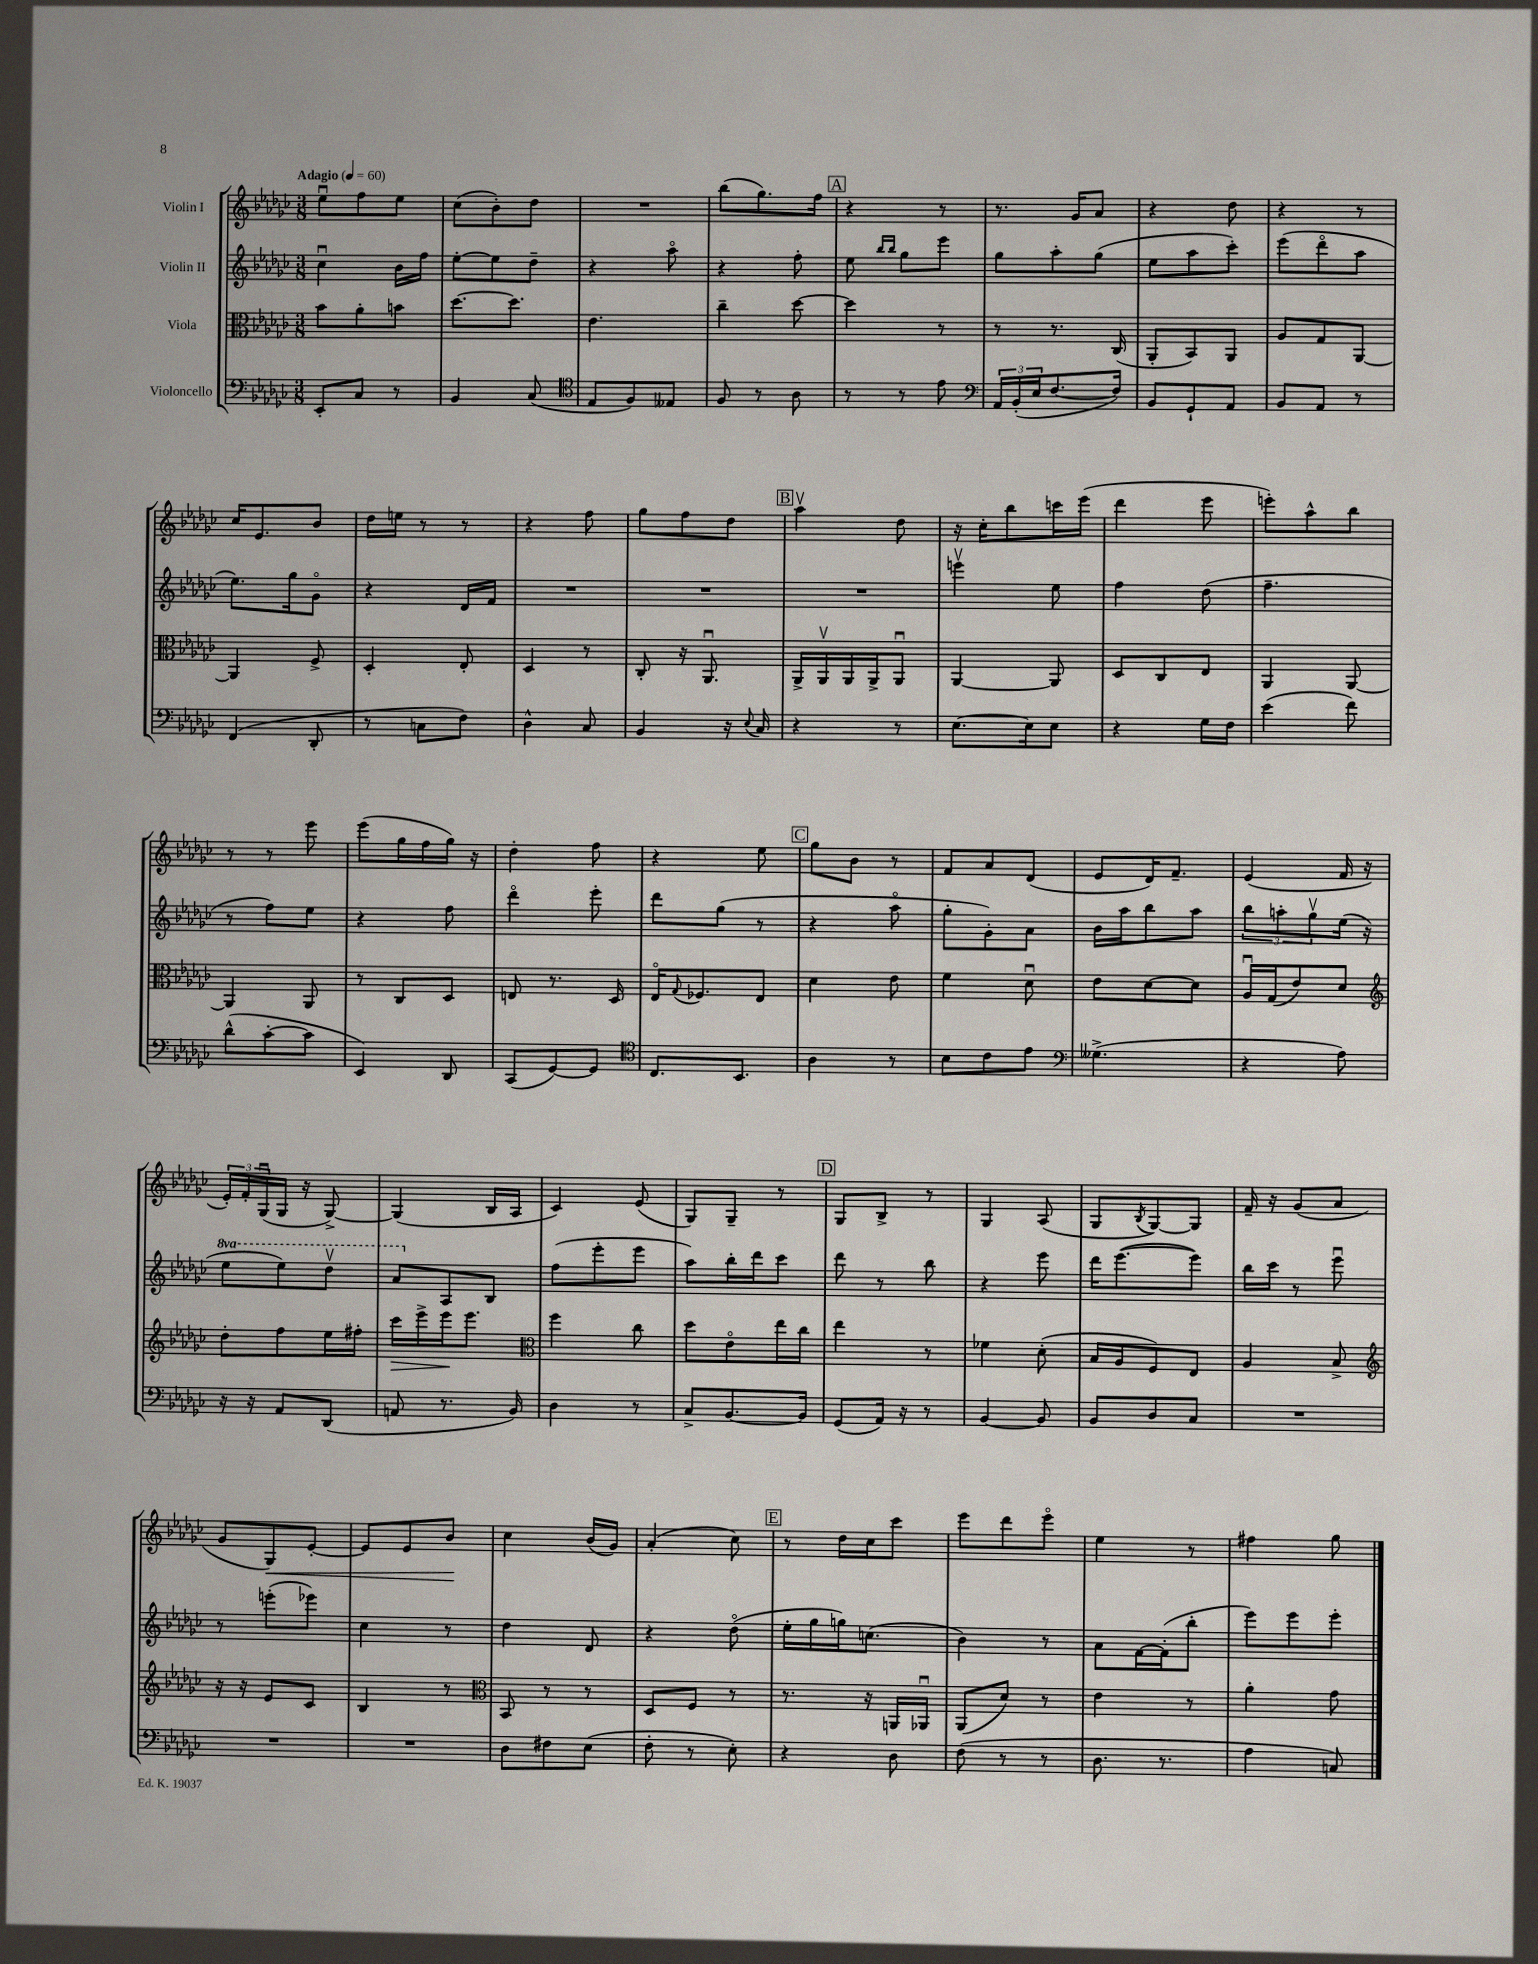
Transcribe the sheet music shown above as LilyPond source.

<<
\new StaffGroup <<
\new Staff = "s0" \with { instrumentName = "Violin I" } {
    \clef treble \key ges \major \numericTimeSignature \time 3/8 \tempo "Adagio" 4 = 60
    ees''8\downbow f''8 ees''8 |
    ces''8( bes'8-.) des''8 |
    R4. |
    bes''8( ges''8.) f''16 |
    \mark \markup { \box "A" } r4 r8 |
    r8. ges'16 aes'8 |
    r4 des''8 |
    r4 r8 |
    ces''16 ees'8. bes'8 |
    des''16 e''16 r8 r8 |
    r4 f''8 |
    ges''8 f''8 des''8 |
    \mark \markup { \box "B" } aes''4\upbow des''8 |
    r16 ces''16-. bes''8 c'''16 ees'''16( |
    des'''4 ees'''8 |
    e'''8-.) aes''8-^ bes''8 |
    r8 r8 ees'''8 |
    ees'''8( ges''16 f''16 ges''16) r16 |
    des''4-. f''8 |
    r4 ees''8 |
    \mark \markup { \box "C" } ges''8 bes'8 r8 |
    f'8 aes'8 des'8( |
    ees'8 des'16) f'8.-- |
    ees'4( f'16 r16 |
    \tuplet 3/2 { ees'16-.) f'16-. ges16\downbow( } ges16 r16 ges8~->) |
    ges4( bes16 aes16 |
    ces'4) ees'8( |
    ges8) ges8-- r8 |
    \mark \markup { \box "D" } ges8 bes8-> r8 |
    ges4 aes8( |
    ges8 \acciaccatura { bes8 } ges8~) ges8 |
    f'16-- r16 ges'8( aes'8 |
    ges'8 ges8\<) ees'8~-. |
    ees'8 ees'8 bes'8\! |
    ces''4 bes'16( ges'16) |
    aes'4-.( ces''8) |
    \mark \markup { \box "E" } r8 des''16 ces''16 ces'''8 |
    ees'''8 des'''8 ees'''8\flageolet |
    ees''4 r8 |
    fis''4 ges''8 \bar "|." |
}
\new Staff = "s1" \with { instrumentName = "Violin II" } {
    \clef treble \key ges \major \numericTimeSignature \time 3/8 \set Staff.ottavationMarkups = #ottavation-simple-ordinals
    ces''4\downbow bes'16 f''16 |
    ees''8~-. ees''8 des''8-- |
    r4 aes''8\flageolet |
    r4 f''8-. |
    \mark \markup { \box "A" } ees''8 \grace { bes''16 bes''16 } ges''8 ees'''8 |
    ges''8 aes''8-. ges''8( |
    ees''8 aes''8 ces'''8-.) |
    ees'''8( des'''8\flageolet aes''8 |
    ees''8.) ges''16 ges'8\flageolet |
    r4 des'16 f'16 |
    R4. |
    R4. |
    \mark \markup { \box "B" } R4. |
    e'''4\upbow ees''8 |
    f''4 des''8( |
    f''4.-- |
    r8 f''8) ees''8 |
    r4 f''8 |
    des'''4\flageolet ees'''8-. |
    des'''8 ges''8( r8 |
    \mark \markup { \box "C" } r4 aes''8\flageolet |
    ges''8-. ges'8-.) aes'8 |
    bes'16 aes''16 bes''8 aes''8 |
    \tuplet 3/2 { bes''8 a''8-. ges''8\upbow } ees''16( r16 |
    \ottava #1 ees'''8 ees'''8) des'''8\upbow |
    aes''8 \ottava #0 aes8 bes8 |
    f''8( ees'''8-. ees'''8 |
    aes''8) bes''16-. des'''16 ces'''8 |
    \mark \markup { \box "D" } des'''8 r8 bes''8 |
    r4 ees'''8 |
    des'''16 ees'''8.~( ees'''8) |
    bes''16 ces'''16 r8 ees'''8\downbow |
    r8 e'''8-.( ees'''8) |
    ces''4 r8 |
    des''4 des'8 |
    r4 des''8\flageolet( |
    \mark \markup { \box "E" } ees''16-. ges''16 g''16) c''8.( |
    bes'4) r8 |
    aes'8 f'16~ f'16-.( bes''8-. |
    ees'''8) ees'''8 ees'''8-. \bar "|." |
}
\new Staff = "s2" \with { instrumentName = "Viola" } {
    \clef alto \key ges \major \numericTimeSignature \time 3/8
    bes'8 aes'8-. b'8 |
    des''8.~ des''8. |
    ees'4. |
    ces''4-- des''8~ |
    \mark \markup { \box "A" } des''4 r8 |
    r8 r8. ces16( |
    aes,8-. bes,8) aes,8 |
    aes8 ges8 aes,8~ |
    aes,4 f8-> |
    des4-. ees8-. |
    des4 r8 |
    ces8-. r16 aes,8.\downbow |
    \mark \markup { \box "B" } aes,16-> aes,16\upbow aes,16 aes,16-> aes,8\downbow |
    aes,4~ aes,8 |
    des8 ces8 ees8 |
    aes,4 aes,8~ |
    aes,4 aes,8 |
    r8 ces8 des8 |
    e8 r8. des16 |
    ees16\flageolet \appoggiatura { ges8 } fes8. ees8 |
    \mark \markup { \box "C" } des'4 ees'8 |
    f'4 des'8\downbow |
    ees'8 des'8~ des'8 |
    aes16\downbow ges16( ees'8) des'8 |
    \clef treble des''8-. f''8 ees''16 fis''16-. |
    ces'''16\> ees'''16-> ees'''16\! ees'''8. |
    \clef alto f''4 ces''8 |
    des''8 ees'8\flageolet ees''16 ces''16 |
    \mark \markup { \box "D" } ees''4 r8 |
    fes'4 des'8-.( |
    bes16 aes16 f8) ees8 |
    aes4 bes8-> |
    \clef treble r16 r16 ees'8 ces'8 |
    bes4 r8 |
    \clef alto bes,8 r8 r8 |
    des8 f8 r8 |
    \mark \markup { \box "E" } r8. r16 a,16 aes,16\downbow |
    aes,8( des'8) r8 |
    ees'4 r8 |
    aes'4-. ges'8 \bar "|." |
}
\new Staff = "s3" \with { instrumentName = "Violoncello" } {
    \clef bass \key ges \major \numericTimeSignature \time 3/8
    ees,8-. ces8 r8 |
    bes,4 ces8( |
    \clef tenor ees8 f8) eeses8 |
    f8 r8 aes8 |
    \mark \markup { \box "A" } r8 r8 ees'8 |
    \clef bass \tuplet 3/2 { aes,16 bes,16-.( ees16 } f8.~ f16) |
    bes,8 ges,8-! aes,8 |
    bes,8 aes,8 r8 |
    f,4( des,8-. |
    r8 c8 f8) |
    des4-^ ces8 |
    bes,4 r16 \appoggiatura { ees8 } ces16 |
    \mark \markup { \box "B" } r4 r8 |
    ees8.~ ees16 ees8 |
    r4 ges16 f16 |
    ees'4( f'8) |
    des'8-^( ces'8~-. ces'8 |
    ees,4) des,8 |
    ces,8( ges,8~) ges,8 |
    \clef tenor ces8. bes,8. |
    \mark \markup { \box "C" } aes4 r8 |
    bes8 ces'8 ees'8 |
    \clef bass geses4.->( |
    r4 aes8) |
    r16 r16 aes,8 des,8( |
    a,8 r8. bes,16) |
    des4 r8 |
    ces8-> bes,8.~ bes,16 |
    \mark \markup { \box "D" } ges,8( aes,16) r16 r8 |
    bes,4~ bes,8 |
    bes,8 des8 ces8 |
    R4. |
    R4. |
    R4. |
    des8 fis8 ees8( |
    f8-. r8 ees8-.) |
    \mark \markup { \box "E" } r4 des8 |
    f8( r8 r8 |
    des8. r8. |
    aes4 c8) \bar "|." |
}
>>
>>
\layout { \context { \Score \remove "Bar_number_engraver" } }
